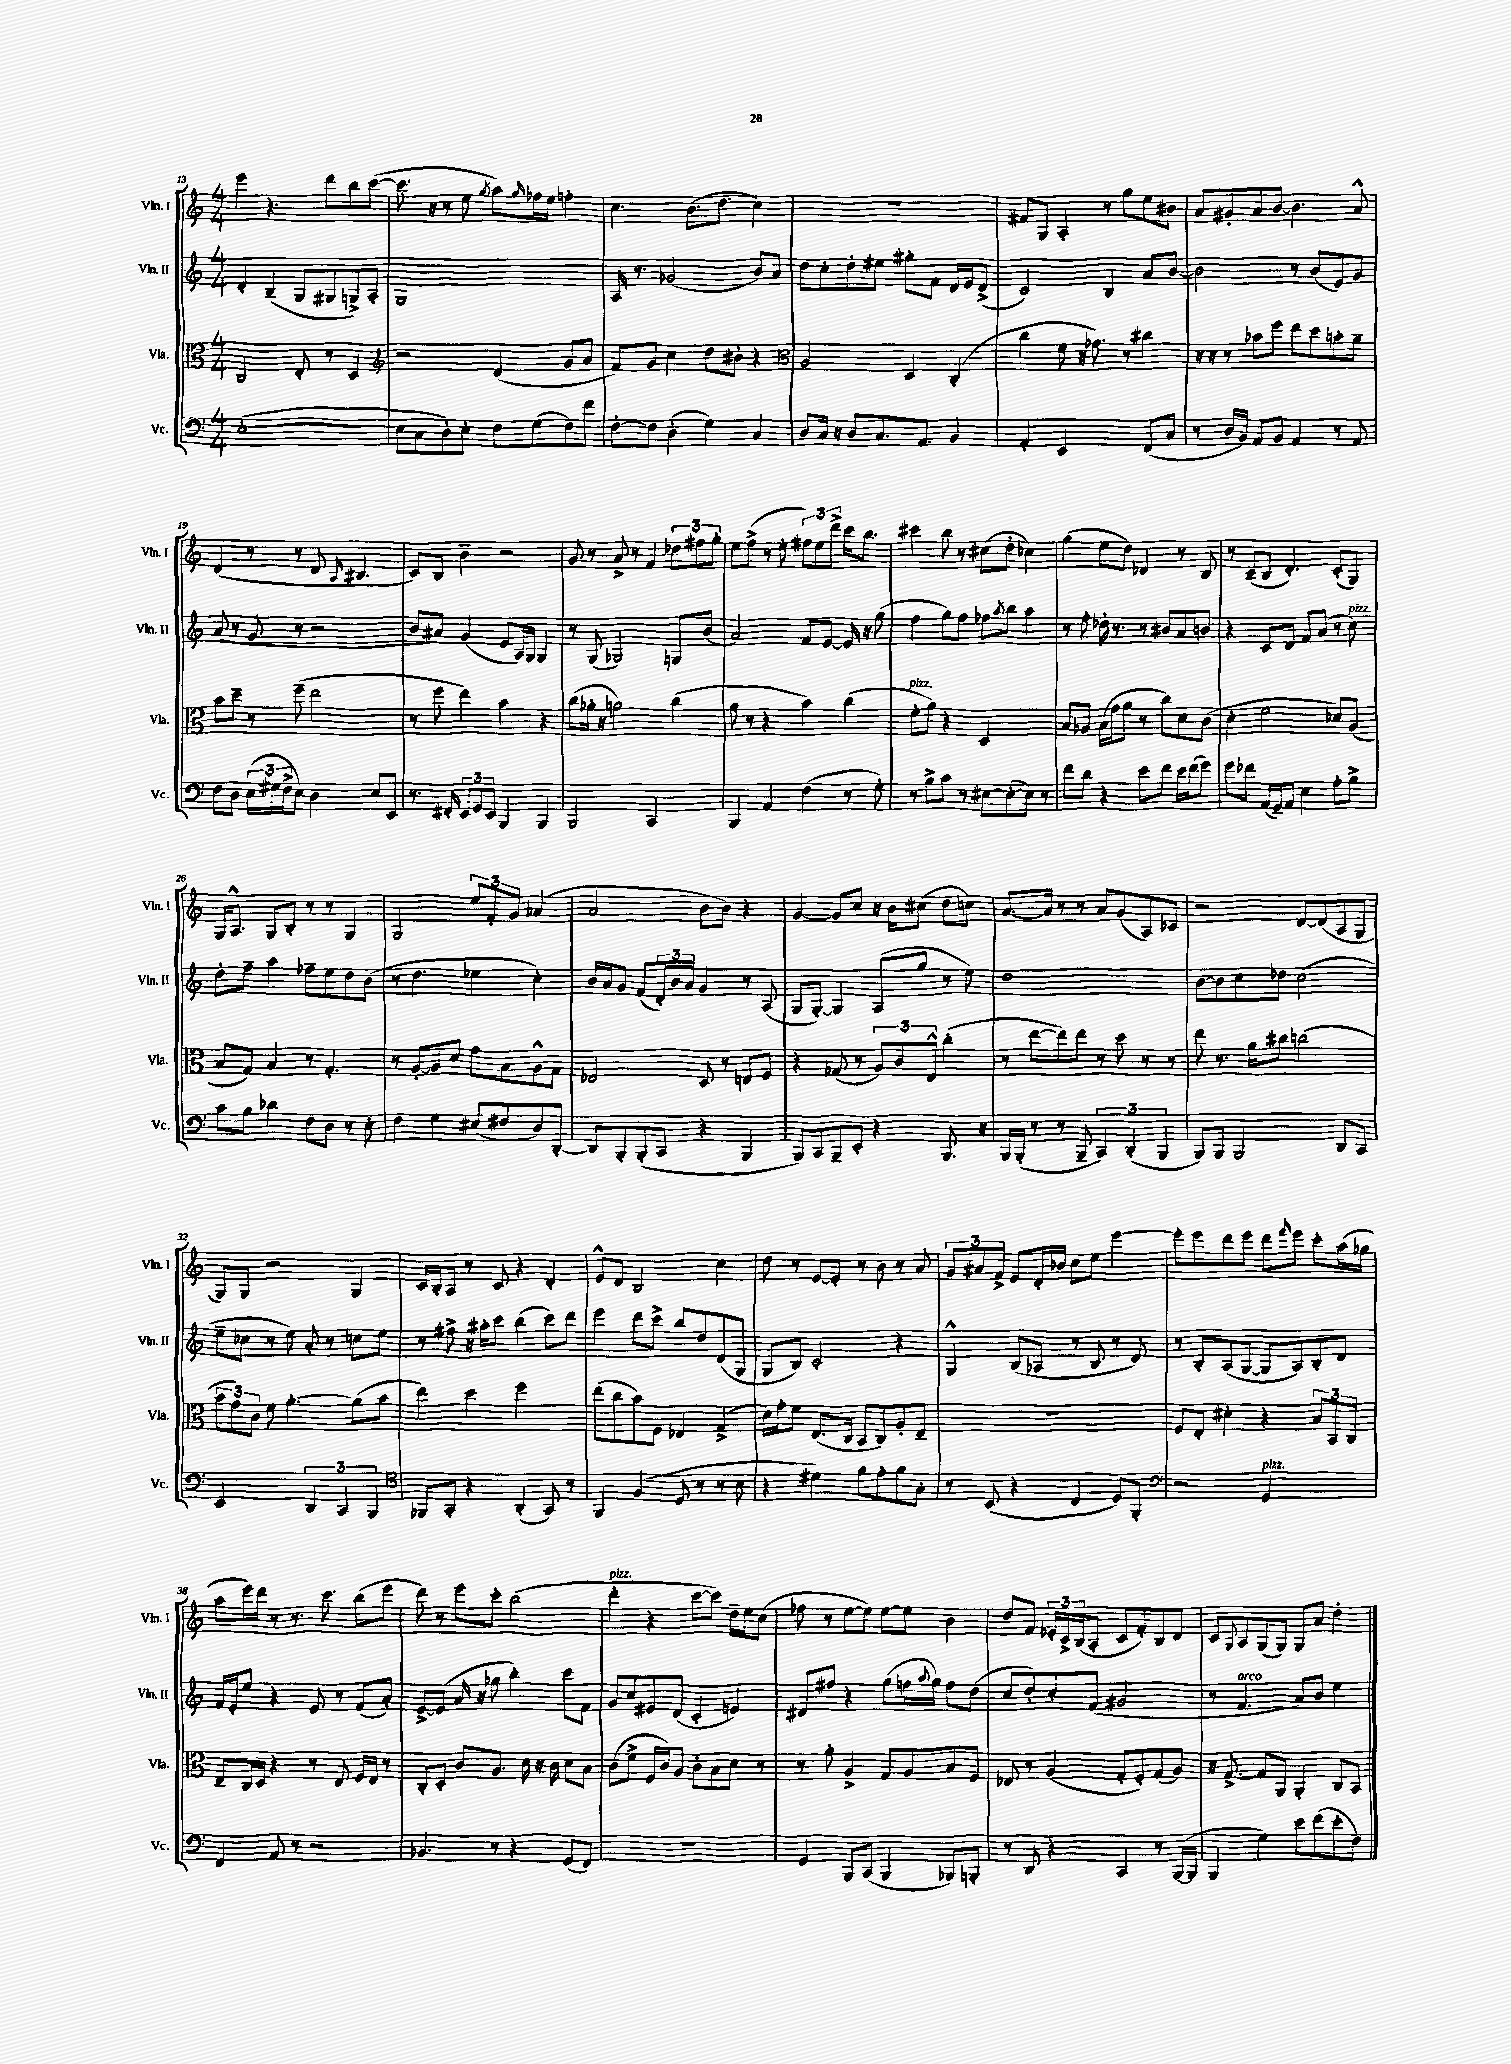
<<
\new StaffGroup <<
\new Staff = "s0" \with { instrumentName = "Vln. I" shortInstrumentName = "Vln. I" } {
    \clef treble \key c \major \numericTimeSignature \time 4/4
    e'''4 r4. d'''8 b''8 c'''8~( |
    c'''8. r16 r8 e''8 \acciaccatura { g''8 } a''8) \grace { g''16 } fes''16 e''16 f''4-. |
    c''4. b'8.( d''8. c''4) |
    R1 |
    fis'8 g8 a4-. r8 g''8 e''8 bis'8 |
    a'8 gis'8-. a'8 b'8~ b'4. a'8-^ |
    d'4( r8 r8 d'8 \grace { a16 } bis4. |
    c'8) b8 b'4-- r2 |
    g'8 r8 a'8-> r8 f'4 \tuplet 3/2 { des''8 fis''8 g''8-. } |
    e''8 f''8->( r8 e''8-. \tuplet 3/2 { fis''8) e''8 d'''8-> } c'''16 b''8. |
    cis'''4 b''8 r8 cis''8( d''8-. ces''4) |
    g''4( e''8 d''8) des'4 r8 b8 |
    r8 c'8--( b8 d'4.-.) c'8-.( g8) |
    g16 a8.-^ g8 b8-. r8 r8 g4 |
    g2 \tuplet 3/2 { e''8 f'8-. g'8 } aes'4( |
    a'2 b'8 b'8) r4 |
    g'4~ g'8 c''8 r16 b'16 cis''8( d''8 c''8) |
    a'8.~ a'16 r8 r8 a'8 g'8( a8) ces'8 |
    r2 d'8~ d'8( a8 g8 |
    g8) g8 r2 g4 |
    c'16 b16-. a8 r8 c'8 r4 d'4-. |
    e'8-^ d'8 b2 c''4 |
    d''8 r8 e'8~ e'8-. r8 b'8 r8 a'8 |
    \tuplet 3/2 { g'8 ais'8 f'8-> } e'8 d'16-. bes'16 c''8 e''8 e'''4~ |
    e'''8-. e'''8 d'''8 e'''8 d'''8 \grace { f'''16 } e'''8 c'''8-. a''16( ges''16 |
    a''8 e'''16) d'''16 r8 r8. c'''8. b''8( e'''8 |
    d'''8) r8 e'''8 c'''8-. b''2( |
    d'''4-.^\markup { \italic "pizz." } r4 c'''8~ c'''8) d''16-- e''16 c''8( |
    fes''8 r8 e''8~ e''8) e''8~ e''8 b'4 |
    d''8 f'8 \tuplet 3/2 { ees'16-. c'16-> b16( } a8-. c'8 f'8-.) b8 d'8 |
    c'8 \appoggiatura { g8 } a8 g8( g8) g8 a'8 d''4-. \bar "|." |
}
\new Staff = "s1" \with { instrumentName = "Vln. II" shortInstrumentName = "Vln. II" } {
    \clef treble \key c \major \numericTimeSignature \time 4/4
    d'4-. b4--( g8 gis8 g8->) a8-. |
    g1 |
    a16 r8. ges'2( b'8) a'8 |
    d''8 c''8-. d''8-. eis''8 gis''8-. f'8 d'16 e'16 d'8->( |
    c'2) b4 a'8 b'8~ |
    b'2 r8 b'8( e'8) g'8 |
    a'8( r8 g'8 r8 r2 |
    b'8 ais'8) g'4( e'8 a16) g16 g4 |
    r8 g8( ges2) g8 b'8( |
    a'2) f'8 e'8~ e'16 r16 g''8( |
    f''4 g''8) f''8 fes''8 \acciaccatura { a''8 } b''8 a''4 |
    r8 f''8-. des''16-. r8. r8 bis'8 a'8 b'8 |
    r4 c'8 d'8 f'8 a'8( r8 c''8^\markup { \italic "pizz." }) |
    d''8-. f''8-- a''4 fes''8-- e''8 d''8 b'8( |
    r8 d''4. ees''4 c''4-.) |
    b'16 a'16 g'8 f'8( \tuplet 3/2 { d'16-.) b'16 a'16 } g'4 r8 a8( |
    g8 g8~-.) g4 a8( g''8 r8 e''8) |
    d''1 |
    b'8~ b'8 c''8 des''8 c''2( |
    e''8-- ces''8 r8 e''8) a'8-. r8 c''8 e''8 |
    r8 fis''8-> r16 ais''16-. c'''8 b''4( c'''8) d'''8 |
    e'''4 d'''8 c'''8-> b''8 d''8 d'8( g8 |
    g8 b8) c'2-. r4 |
    g4-^ b8( aes8 r8 b8 r8 d'8) |
    r8 b8-. a8( g8~ g8 a8) b8-. d'8 |
    f'16 e'16-. e''8 r4 e'8 r8 f'8( a'8-.) |
    e'8~-> e'8( a'16 r16 ges''8 b''4-.) c'''8 f'8 |
    g'8 c''8 eis'8 d'8( c'4-. e'4) |
    dis'8 fis''8 r4 g''8( f''16 \appoggiatura { a''8 } g''16) f''8 d''8( |
    c''8 d''8-.) c''8-. f'8( gis'2 |
    r8 f'4.^\markup { \italic "arco" } a'8) b'8 e''4 \bar "|." |
}
\new Staff = "s2" \with { instrumentName = "Vla." shortInstrumentName = "Vla." } {
    \clef alto \key c \major \numericTimeSignature \time 4/4
    c2 e8-. r8 d4 |
    \clef treble r2 d'4( g'8 a'8 |
    f'8) g'8 c''4 d''8 bis'8-. r4 |
    \clef alto a2 d4 c4-.( |
    c''4 f'8 r16 ges'8.) r8 cis''4 |
    r16 r16 r8 bes'8 f''8 e''8 d''8 b'8-. a'8-- |
    b'8 d''8-- r8 f''8--( e''2 |
    r8 f''8 e''4) b'4 r4 |
    c''8( aes'16-. r16 a'2) c''4( |
    a'8 r8 r4 b'4) c''4( |
    f'8-.^\markup { \italic "pizz." } a'8) r4 d2 |
    b8 aes8 b16( g'16 a'8 r8 c''8) d'8 c'8( |
    d'4-. f'2 des'8) a8( |
    b8 g8) b4 r8 g4.-. |
    r8 a8~-. a8 d'8 g'8 b8 a8-^ g8 |
    ees2 d8 r8 e8 f8 |
    r4 ges8( r8 \tuplet 3/2 { a8) c'8 e8-^ } c''4-.( |
    r8 e''8~ e''8) e''8 r8 d''8 r8 r8 |
    e''8 r8. a'16 cis''8 c''2( |
    \tuplet 3/2 { b'8 g'8) c'8 } f'8 a'4.~-. a'8( b'8 |
    e''4) d''4 f''2 |
    e''8( c''8 b'8) f8 ees4 g4->( |
    d'16) g'16-. f'8 e8.( c16 b,8 c8) a8-. e8-- |
    R1 |
    f8 e8-. dis'4-. r4 \tuplet 3/2 { b8 b,8 c8 } |
    e8-- c16 d16 r4 r8 e8 f16 e16 r8 |
    c8-. d8-. c'8 a8. d'16 r16 c'16 d'8 b8 |
    c'8( f'8-> f16 c'16) a8 c'8-. b8 d'8 r8 |
    r8 a'8-. a4-> g8 a8 b8 f8 |
    ees8 r8 a4( g8-. f8-.) g8( a8) |
    r16 g8.~-> g8 a,8 a,4-. c8 b,8 \bar "|." |
}
\new Staff = "s3" \with { instrumentName = "Vc." shortInstrumentName = "Vc." } {
    \clef bass \key c \major \numericTimeSignature \time 4/4
    e1~-.( |
    e8 c8 d8-.) e8-. f8 g8( f8) f'8 |
    f8~-. f8 d4-.( g4) c4 |
    d8 c16 r16 d8 c8. a,8. b,4 |
    a,4-. e,2 f,8( c8 |
    r8 d16 b,16) a,8 b,8 a,4 r8 a,8 |
    f8 d8 \tuplet 3/2 { e16( gis16 f16-> } e8) d4 e8 e,8 |
    r8. fis,16-. \tuplet 3/2 { e,8 g,8 e,8 } b,,4 b,,4 |
    b,,2 c,2 |
    b,,4 a,4 f4( r8 g8-.) |
    r8 b8-> c'8 r8 eis8~ eis8~-.( eis8) r8 |
    f'8 d'8 r4 e'8 f'8 e'16 f'16( g'8) |
    g'8 fes'8 a,16( g,16--) a,8 e4 a8-. b8-> |
    c'8 b8 des'4 f8 d8 r8 e8-. |
    f4 g4 eis8( fis8 d8) d,8~-. |
    d,8 b,,8-. b,,8-.( c,8 r4 b,,4 |
    b,,8) c,8 b,,8-- e,8-. r4 b,,8. r16 |
    b,,16 b,,16-.( r8 r8 b,,8-- \tuplet 3/2 { c,4) d,4-.( b,,4 } |
    b,,8) b,,8 b,,2 d,8 c,8 |
    e,2 \tuplet 3/2 { d,4 c,4 b,,4 } |
    \clef tenor fes,8 g,8-. r4 a,4-.( g,8) r8 |
    f,4 f4( d8 r8 r8 b8 |
    r4 dis'4) f'8 e'8-. f'8 g8-. |
    r8 b,8( r4 c4 d8) f,8-. |
    \clef bass r2 g,2^\markup { \italic "pizz." } |
    f,4 a,8 r8 r2 |
    bes,4. r8 r4 g,8( f,8) |
    R1 |
    g,4 b,,8 c,8( b,,4 bes,,8) b,,8-. |
    r8 d,8 r4 c,4 r8 b,,16~( b,,16 |
    b,,4 g4) e'8 f'8( e'8-. f8) \bar "|." |
}
>>
>>
\layout { \context { \Score currentBarNumber = #13 } }
